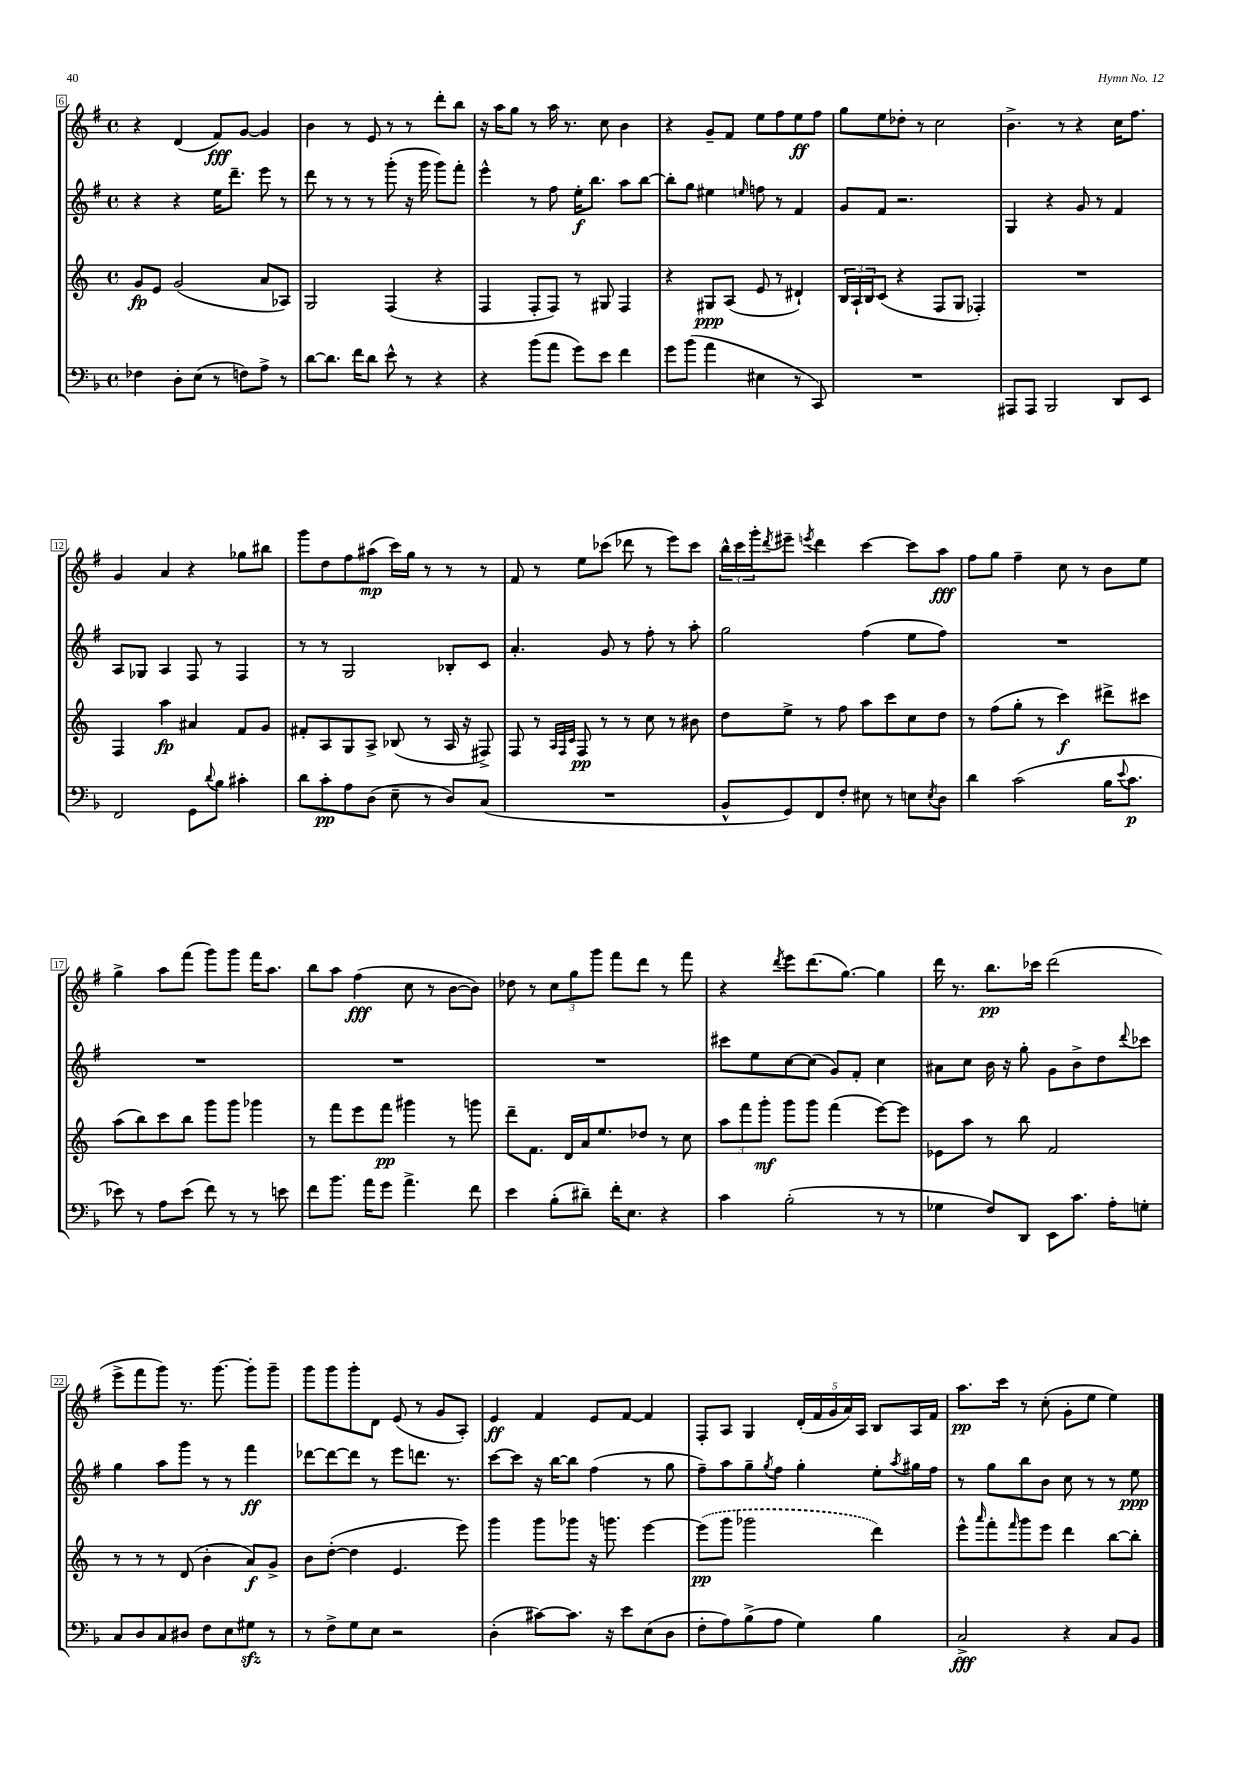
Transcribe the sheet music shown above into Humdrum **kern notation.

**kern	**kern	**kern	**kern
*staff4	*staff3	*staff2	*staff1
*clefF4	*clefG2	*clefG2	*clefG2
*k[b-]	*k[]	*k[f#]	*k[f#]
*M4/4	*M4/4	*M4/4	*M4/4
*met(c)	*met(c)	*met(c)	*met(c)
4F-\	8g/L	4r	4r
.	8e/J	.	.
8D'\L	(2g/	4r	(4d/
(8E\J	.	.	.
8r	.	16ee\LK	8f#/L)
.	.	8.ddd~\J	.
8F\L)	.	.	[8g/J
8A^\J	8a/L	8eee\	4g/]
8r	8A-/J)	8r	.
=	=	=	=
[8d\L	2G/	8ddd\	4b\
8.d\]J	.	8r	.
.	.	8r	8r
16f\LK	.	.	.
8d\J	.	8r	8e/
8e^^\	(4F/	(8ggg'\	8r
8r	.	16r	8r
.	.	16ggg\	.
4r	4r	8ggg\L)	8ddd'\L
.	.	8fff#'\J	8bb\J
=	=	=	=
4r	4F/	4eee^^\	16r
.	.	.	16aa\LK
.	.	.	8gg\J
(8b-\L	8F'/L	8r	8r
8a\J	8F/J)	8ff#\	16aa\
.	.	.	8.r
8g\L)	8r	16ee'\LK	.
.	.	8.bb\J	.
8e\J	8G#/	.	8cc\
4f\	4F/	8aa\L	4b\
.	.	[8bb\J	.
=	=	=	=
8g\L	4r	8bb'\]L	4r
(8b-\J	.	8gg\J	.
4a\	8G#/L	4ee#\	8g~/L
.	(8A/J	.	8f#/J
.	.	16qqee/	.
4E#\	8e/	8ff\	8ee\L
.	8r	8r	8ff#\
8r	4d#`/)	4f#/	8ee\
8CC/)	.	.	8ff#\J
=	=	=	=
1r	24B/LL	8g/L	8gg\L
.	24A`/	.	.
.	24B/J	.	.
.	(8c/J	8f#/J	8ee\
.	4r	2.r	8dd-'\J
.	.	.	8r
.	8F/L	.	2cc\
.	8G/J	.	.
.	4F-'/)	.	.
=	=	=	=
8AAA#/L	1r	4G/	4.b^\
8AAA#/J	.	.	.
2BBB-/	.	4r	.
.	.	.	8r
.	.	8g/	4r
.	.	8r	.
8DD/L	.	4f#/	16cc\LK
.	.	.	8.ff#\J
8EE/J	.	.	.
=	=	=	=
2FF/	4F/	8A/L	4g/
.	.	8G-/J	.
.	4aa\	4A/	4a/
8GG\L	4a#/	8F#/	4r
8qqd/	.	.	.
8B-\J	.	8r	.
4c#'\	8f/L	4F#/	8gg-\L
.	8g/J	.	8bb#\J
=	=	=	=
8d\L	8f#'/L	8r	8ggg\L
8c'\	8A/	8r	8dd\
8A\	8G/	2G/	8ff#\
(8D\J	8A^/J	.	(8aa#\J
8E~\	(8B-/	.	16ccc\LL)
.	.	.	16gg\JJ
8r	8r	.	8r
8D/L)	16A/	8B-'/L	8r
.	16r	.	.
(8C/J	8F#^/)	8c/J	8r
=	=	=	=
1r	8F/	4.a'/	8f#/
.	8r	.	8r
.	32qqA/LLL	.	.
.	32qqF/	.	.
.	32qqc/JJJ	.	.
.	8F/	.	8ee\L
.	8r	8g/	(8ccc-\J
.	8r	8r	8ddd-\
.	8cc\	8ff#'\	8r
.	8r	8r	8eee\L)
.	8b#\	8aa'\	8ccc-\J
=	=	=	=
8BB-^^/L	8dd\L	2gg\	24bb^^\LL
.	.	.	24ccc\
.	.	.	24ggg'\J
.	.	.	8qddd/
8GG/)	8ee^\J	.	8eee#~\J
.	.	.	8qeee/
8FF/	8r	.	4ddd\
8F'/J	8ff\	.	.
8E#\	8aa\L	(4ff#\	[4ccc\
8r	8ccc\	.	.
8E\L	8cc\	8ee\L	8ccc\]L
8qE/	.	.	.
8D\J	8dd\J	8ff#\J)	8aa\J
=	=	=	=
4d\	8r	1r	8ff#\L
.	(8ff\L	.	8gg\J
(2c\	8gg'\J	.	4ff#~\
.	8r	.	.
.	4ccc\)	.	8cc\
.	.	.	8r
16B-\LK	8ddd#^\L	.	8b\L
8qqe/	.	.	.
8.c\J	.	.	.
.	8ccc#\J	.	8ee\J
=	=	=	=
8e-\)	(8aa\L	1r	4gg^\
8r	8bb\)	.	.
8A\L	8ccc\	.	8aa\L
(8e-\J	8bb\J	.	(8fff#\J
8f\)	8ggg\L	.	8ggg\L)
8r	8ggg\J	.	8ggg\J
8r	4ggg-\	.	16fff#\LK
.	.	.	8.aa\J
8e\	.	.	.
=	=	=	=
8f\L	8r	1r	8bb\L
8.b-\J	8fff\L	.	8aa\J
.	8eee\	.	(4ff#\
16a\LK	.	.	.
8g\J	8fff\J	.	.
4.a^\	4ggg#\	.	8cc\
.	.	.	8r
.	8r	.	[8b\L
8f\	8ggg\	.	8b\]J)
=	=	=	=
4e\	8ddd~\L	1r	8dd-\
.	8.f\J	.	8r
(8B-'\L	.	.	12cc\L
.	16d/LL	.	.
.	.	.	12gg\
8d#~\J)	16a/J	.	.
.	.	.	12ggg\J
.	8.ee/	.	.
16f'\LK	.	.	8fff#\L
8.E\J	.	.	.
.	8dd-/J	.	8ddd\J
4r	8r	.	8r
.	8cc\	.	8fff#\
=	=	=	=
4c\	12aa\L	8ccc#\L	4r
.	12fff\	.	.
.	.	8ee\	.
.	12ggg'\J	.	.
.	.	.	8qddd/
(2B-'\	8ggg\L	[8cc\	8eee\L
.	8ggg\J	(8cc\]J	(8.ddd\
.	(4fff\	8g/L)	.
.	.	.	[8.gg\J)
.	.	8f#'/J	.
8r	[8eee\L)	4cc\	4gg\]
8r	8eee\]J	.	.
=	=	=	=
4G-\	8e-\L	8a#\L	16ddd\
.	.	.	8.r
.	8aa\J	8cc\J	.
8F/L)	8r	16b\	8.bb\L
.	.	16r	.
8DD/J	8bb\	8gg'\	.
.	.	.	16ccc-\Jk
8EE\L	2f/	8g\L	(2ddd\
8.c\J	.	8b^\	.
.	.	8dd\	.
16A'\LK	.	.	.
.	.	8qqddd/	.
8G'\J	.	8ccc-\J	.
=	=	=	=
8C/L	8r	4gg\	8eee^\L
8D/	8r	.	8fff#\
8C/	8r	8aa\L	8ggg\J)
8D#/J	(8d/	8ggg\J	8.r
8F\L	4b'\	8r	.
.	.	.	[8.ggg\
8E\	.	8r	.
8G#\J	8a/L)	4fff#\	8ggg'\]L
8r	8g^/J	.	8ggg~\J
=	=	=	=
8r	8b\L	[8ddd-\L	8ggg\L
8F^\L	([8dd'\J	8ddd-\_	8ggg\
8G\	4dd\]	8ddd-\]J	8ggg'\
8E\J	.	8r	8d\J
2r	4.e/	8eee\L	(8e/
.	.	8.ddd\J	8r
.	.	.	8g/L
.	.	8.r	.
.	8eee\)	.	8A'/J)
=	=	=	=
(4D'\	4ggg\	[8ccc\L	4e/
.	.	8ccc\]J	.
[8c#\L)	8ggg\L	16r	4f#/
.	.	[16bb\LK	.
8.c#\]J	8ggg-\J	8bb\]J	.
.	16r	(4ff#\	8e/L
16r	8.ggg\	.	.
8e\L	.	.	[8f#/J
(8E\	[4eee\	8r	4f#/]
8D\J	.	8gg\	.
=	=	=	=
8F'\L	(8eee\]L	8ff#~\L)	8F#'/L
8A\)	8ggg\J	8aa\	8A/J
(8B-^\	2ggg-\	8gg~\	4G/
.	.	8qgg/	.
8A\J	.	8ff#\J	.
4G\)	.	4gg'\	(20d'/LL
.	.	.	20f#/
.	.	.	20g/
.	.	.	20a/)
.	.	.	20A/JJ
4B-\	4ddd\)	8ee'\L	8B/L
.	.	8qaa/	.
.	.	16gg#\L	16A/L
.	.	16ff#\JJ	16f#/JJ
=	=	=	=
2C^/	8eee^^\L	8r	8.aa\L
.	16qqaaa/	.	.
.	8fff'\	8gg\L	.
.	.	.	16ccc\Jk
.	16qqfff/	.	.
.	8ggg\	8bb\	8r
.	8eee\J	8b\J	(8cc'\
4r	4ddd\	8cc\	8g'\L
.	.	8r	8ee\J
8C/L	[8bb\L	8r	4ee\)
8BB-/J	8bb'\]J	8ee\	.
==	==	==	==
*-	*-	*-	*-
